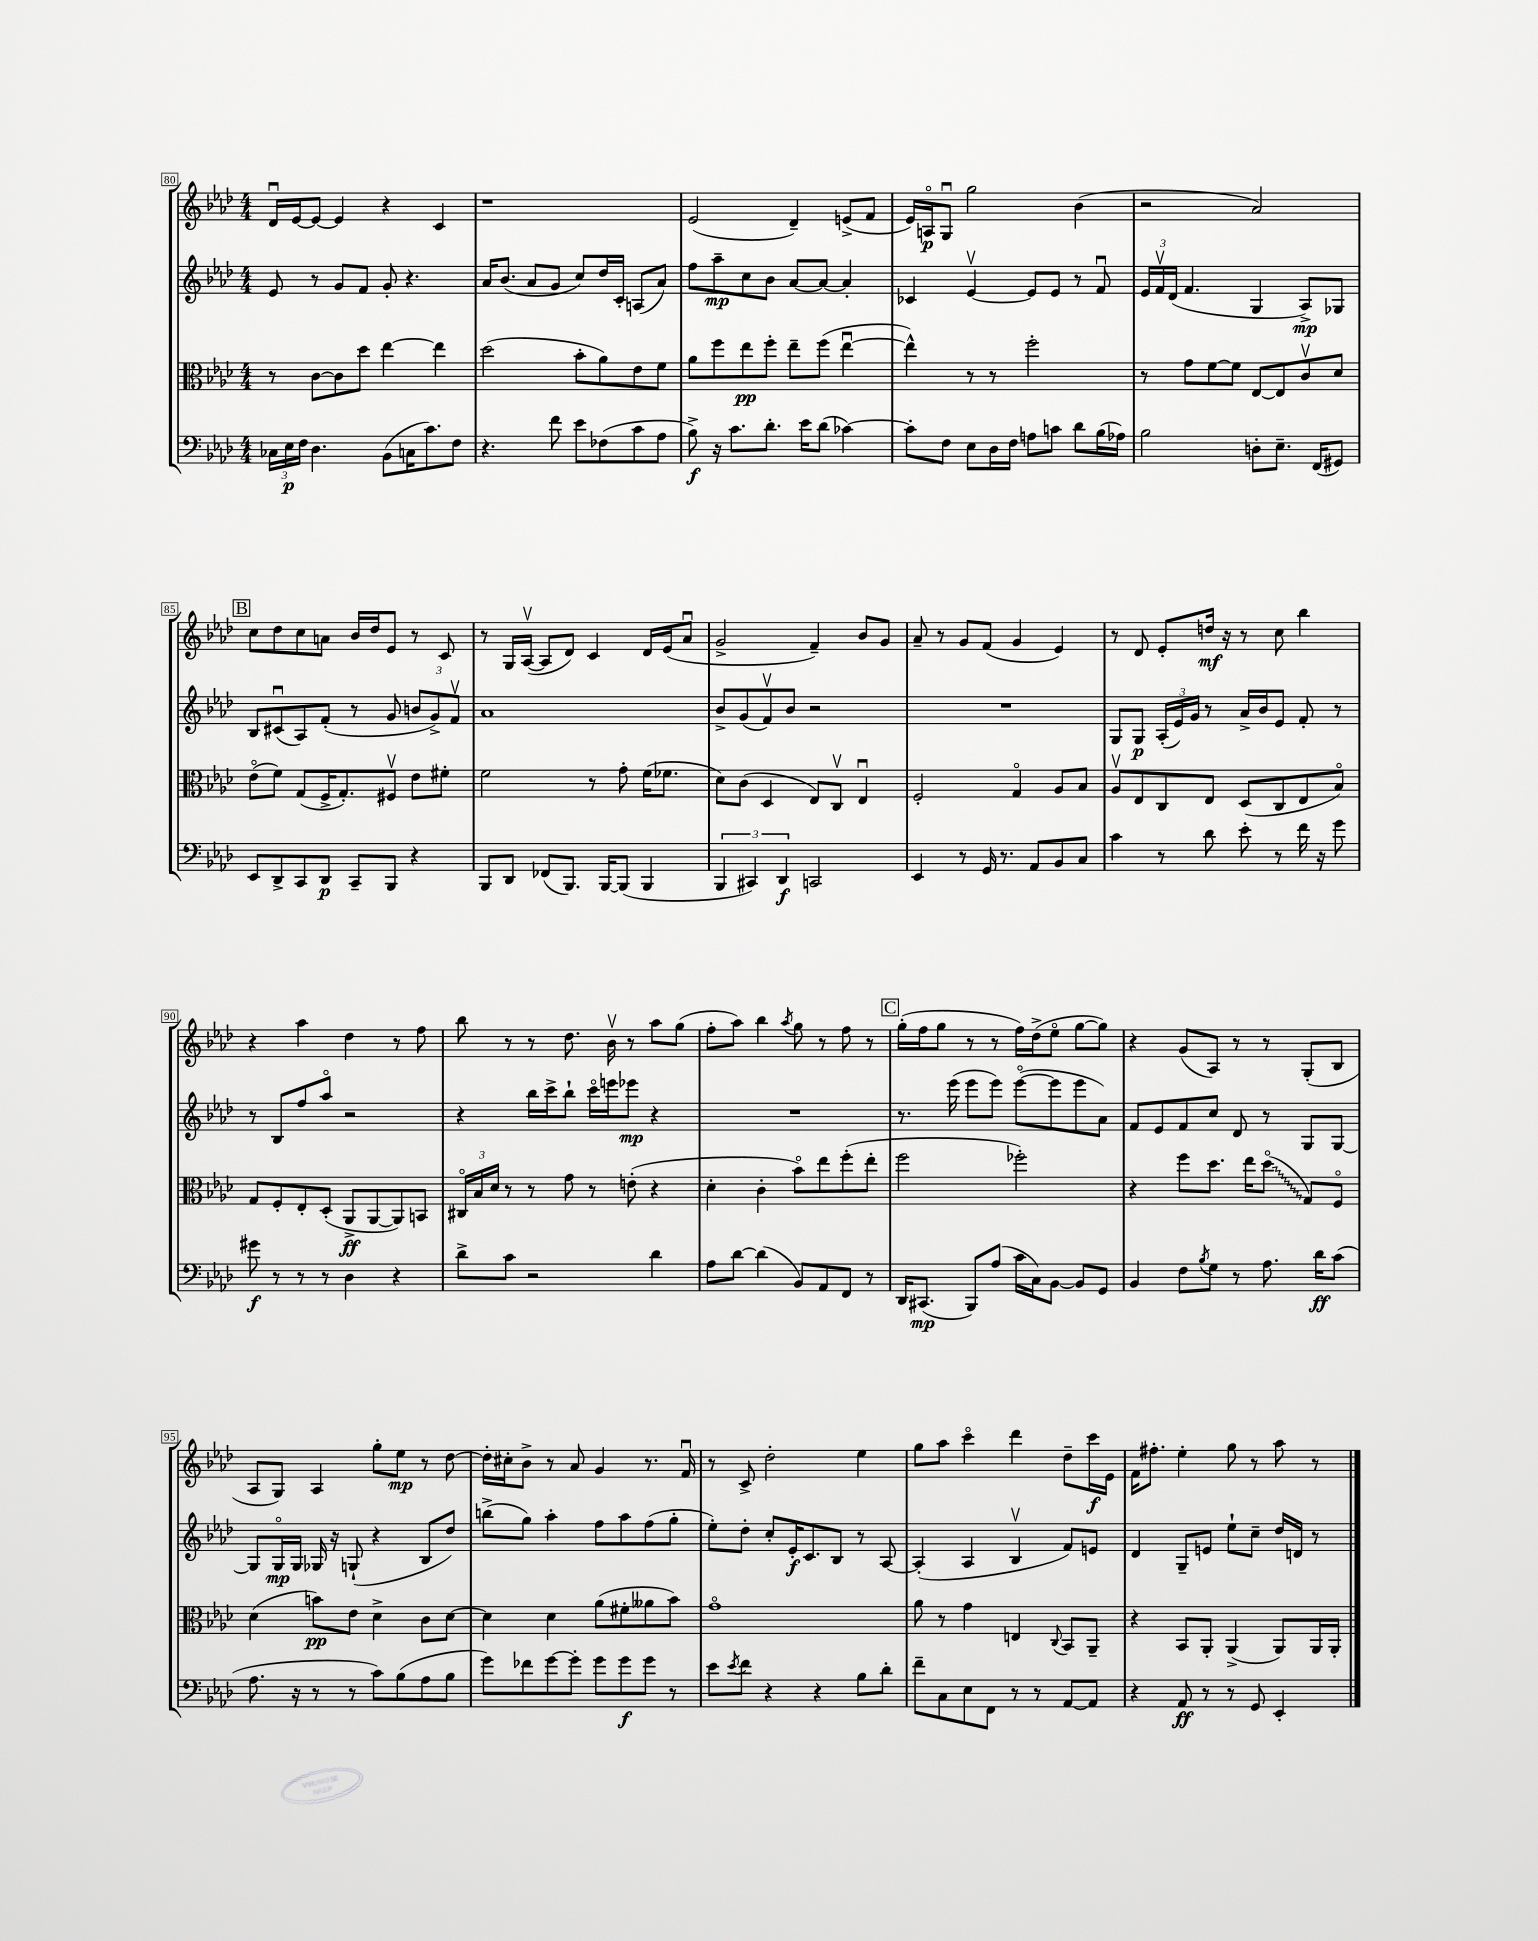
<<
\new StaffGroup <<
\new Staff = "s0" {
    \clef treble \key aes \major \numericTimeSignature \time 4/4
    des'16\downbow ees'16~ ees'8~ ees'4 r4 c'4 |
    r1 |
    ees'2( des'4--) e'8->( f'8 |
    ees'16) a16\flageolet\p g8\downbow g''2 bes'4( |
    r2 aes'2) |
    \mark \markup { \box "B" } c''8 des''8 c''8 a'8 bes'16 des''16 ees'8 r8 c'8 |
    r8 g16 aes16~\upbow( aes8 des'8) c'4 des'16 ees'16( aes'8\downbow |
    g'2-> f'4--) bes'8 g'8 |
    aes'8-- r8 g'8 f'8( g'4 ees'4) |
    r8 des'8 ees'8-. d''16\mf r16 r8 c''8 bes''4 |
    r4 aes''4 des''4 r8 f''8 |
    bes''8 r8 r8 des''8. bes'16\upbow r8 aes''8 g''8( |
    f''8-. aes''8) bes''4 \acciaccatura { aes''8 } g''8 r8 f''8 r8 |
    \mark \markup { \box "C" } g''16-.( f''16 g''8 r8 r8 f''16) des''16->( ees''8\flageolet g''8~ g''8) |
    r4 g'8( aes8) r8 r8 g8-.( bes8 |
    aes8 g8) aes4 g''8-. ees''8\mp r8 des''8~ |
    des''16-. cis''16-. bes'8-> r8 aes'8 g'4 r8. f'16\downbow |
    r8 c'8-> des''2-. ees''4 |
    g''8 aes''8 c'''4\flageolet des'''4 des''8-- c'''16\f ees'16 |
    f'16 fis''8.-. ees''4-. g''8 r8 aes''8 r8 \bar "|." |
}
\new Staff = "s1" {
    \clef treble \key aes \major \numericTimeSignature \time 4/4
    ees'8 r8 g'8 f'8 g'8-. r4. |
    aes'16 bes'8.( aes'8 g'8 c''8) des''16 c'16-. a8( aes'8) |
    f''8 aes''8--\mp c''8 bes'8 aes'8~ aes'8~ aes'4-. |
    ces'4 ees'4~\upbow ees'8 ees'8 r8 f'8\downbow |
    \tuplet 3/2 { ees'16 f'16\upbow des'16( } f'4. g4 aes8->\mp) ges8 |
    \mark \markup { \box "B" } bes8 cis'8\downbow( aes8) f'8-.( r8 g'8 \tuplet 3/2 { b'8 g'8->) f'8\upbow } |
    aes'1 |
    bes'8-> g'8( f'8\upbow) bes'8 r2 |
    R1 |
    g8 g8\p \tuplet 3/2 { aes16-.( ees'16) g'16 } r8 aes'16-> bes'16 ees'8 f'8-. r8 |
    r8 bes8 f''8 aes''8\flageolet r2 |
    r4 bes''16 c'''16-> bes''8-! c'''16\flageolet e'''16 ees'''8\mp r4 |
    R1 |
    \mark \markup { \box "C" } r8. ees'''16( ees'''8 ees'''8) ees'''8~\flageolet( ees'''8 ees'''8 aes'8) |
    f'8 ees'8 f'8 c''8 des'8 r8 g8 g8~ |
    g8 g16\flageolet\mp g16 ges16 r16 g8-!( r4 bes8 des''8) |
    b''8->( g''8) aes''4-. f''8 aes''8 f''8( g''8-. |
    ees''8-.) des''8-. c''8-. ees'16-.\f c'8. bes8 r8 aes8~ |
    aes4-.( aes4 bes4\upbow f'8) e'8 |
    des'4 g8-- e'8 ees''8-! c''8-- des''16 d'16 r8 \bar "|." |
}
\new Staff = "s2" {
    \clef alto \key aes \major \numericTimeSignature \time 4/4
    r8 c'8~ c'8 des''8 ees''4~ ees''4 |
    des''2( bes'8-. aes'8) ees'8 f'8 |
    aes'8 f''8 ees''8\pp f''8-. ees''8-- f''8( ees''4~\downbow |
    ees''4-^) r8 r8 f''2-. |
    r8 g'8 f'8~ f'8 ees8~ ees8 c'8\upbow des'8 |
    \mark \markup { \box "B" } ees'8\flageolet( f'8) g8( f16-> g8.-.) fis8\upbow ees'8 fis'8-. |
    f'2 r8 g'8-. f'16( fes'8. |
    des'8) c'8( des4 ees8) c8\upbow ees4\downbow |
    f2-. g4\flageolet aes8 bes8 |
    aes8\upbow ees8 c8 ees8 des8( c8 ees8 bes8\flageolet) |
    g8 f8-. ees8-. des8-.( aes,8->\ff aes,8~ aes,8) b,8 |
    \tuplet 3/2 { cis16\flageolet bes16 des'16 } r8 r8 g'8 r8 e'8-.( r4 |
    des'4-. c'4-. bes'8\flageolet) ees''8 f''8-.( ees''8-. |
    \mark \markup { \box "C" } f''2 fes''2-.) |
    r4 f''8 des''8. ees''16 \once \override Glissando.style = #'zigzag des''8\flageolet\glissando( g8) f8\flageolet |
    des'4( b'8\pp) ees'8 des'4-> c'8 des'8~ |
    des'4 des'4 aes'8( fis'8-. aeses'8 bes'8) |
    g'1\flageolet |
    aes'8 r8 g'4 e4 \appoggiatura { c8 } bes,8 aes,8-- |
    r4 bes,8 aes,8-. aes,4->( aes,8) aes,16 aes,16-. \bar "|." |
}
\new Staff = "s3" {
    \clef bass \key aes \major \numericTimeSignature \time 4/4
    \tuplet 3/2 { ces16 ees16\p f16 } des4. bes,8( c16 c'8.) f8 |
    r4. f'8 ees'8 fes8( c'8 aes8 |
    bes8->\f) r16 c'8. des'8.-. ees'16 des'8( ces'4~) |
    ces'8-. f8 ees8 des16 f16 a8 c'8 des'8 bes16( aes16) |
    bes2 d8-. ees8.-- f,16( gis,8) |
    \mark \markup { \box "B" } ees,8 des,8-> c,8 des,8\p c,8-- bes,,8 r4 |
    bes,,8 des,8 fes,8( bes,,8.) bes,,16~ bes,,8( bes,,4 |
    \tuplet 3/2 { bes,,4 cis,4) des,4\f } c,2 |
    ees,4 r8 g,16 r8. aes,8 bes,8 c8 |
    c'4 r8 des'8 ees'8-. r8 f'16 r16 g'8 |
    gis'8\f r8 r8 r8 des4 r4 |
    des'8-> c'8 r2 des'4 |
    aes8 des'8~ des'4( bes,8) aes,8 f,8 r8 |
    \mark \markup { \box "C" } des,16 cis,8.\mp( bes,,8) aes8( c'16 c16) bes,8~ bes,8 g,8 |
    bes,4 f8 \acciaccatura { bes8 } g8 r8 aes8. des'16\ff c'8( |
    aes8. r16 r8 r8 c'8) bes8( aes8 bes8 |
    g'8) fes'8 g'8~ g'8-. g'8 g'8\f g'8 r8 |
    ees'8 \acciaccatura { ees'8 } f'8 r4 r4 bes8 des'8-. |
    f'8-- c8 ees8 f,8 r8 r8 aes,8~ aes,8 |
    r4 aes,8\ff r8 r8 g,8 ees,4-. \bar "|." |
}
>>
>>
\layout { \context { \Score currentBarNumber = #80 \override BarNumber.stencil = #(make-stencil-boxer 0.1 0.3 ly:text-interface::print) } }
